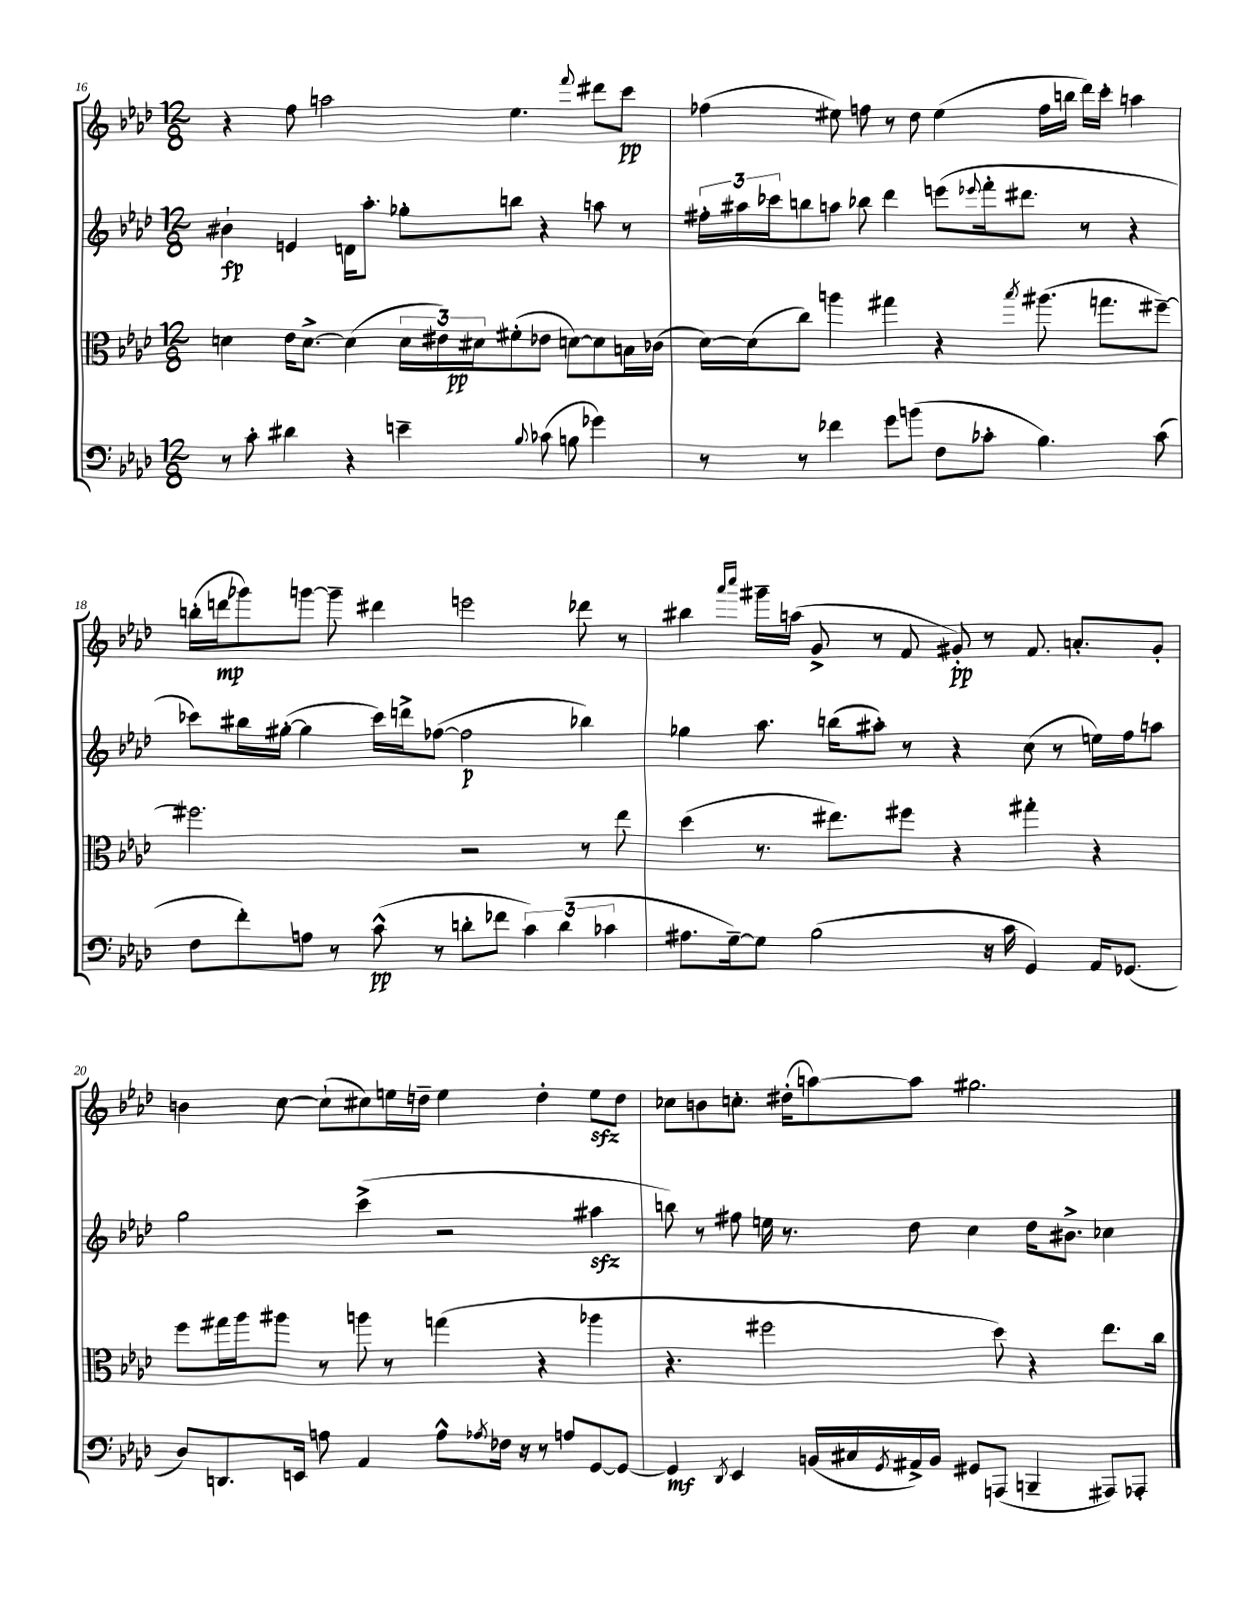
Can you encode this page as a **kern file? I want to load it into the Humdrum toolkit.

**kern	**dynam	**kern	**dynam	**kern	**dynam	**kern	**dynam
*part4	*part4	*part3	*part3	*part2	*part2	*part1	*part1
*staff4	*staff4	*staff3	*staff3	*staff2	*staff2	*staff1	*staff1
*clefF4	*	*clefC3	*	*clefG2	*	*clefG2	*
*k[b-e-a-d-]	*	*k[b-e-a-d-]	*	*k[b-e-a-d-]	*	*k[b-e-a-d-]	*
*M12/8	*	*M12/8	*	*M12/8	*	*M12/8	*
=16	=16	=16	=16	=16	=16	=16	=16
8r	.	4dn\	.	4b#X`\	fp	4r	.
8c'\	.	.	.	.	.	.	.
4d#X\	.	16e-\KL	.	4en/	.	8ff\	.
.	.	[8.d^\J	.	.	.	.	.
.	.	.	.	.	.	2aan\	.
4r	.	(4d\]	.	16dn\KL	.	.	.
.	.	.	.	8.aa-'\J	.	.	.
4en~\	.	24d\LL	.	8gg-X'\L	.	.	.
.	.	24e#X\)	.	.	.	.	.
.	.	24d#X\J	pp	.	.	.	.
.	.	(8f#X'\	.	8bbn\J	.	4.ee-\	.
8qqB-/	.	.	.	.	.	.	.
(8c-X\	.	8e-X\J	.	4r	.	.	.
8Bn\	.	[8dn\L)	.	.	.	.	.
.	.	.	.	.	.	8qqfff/	.
4g-X\)	.	8d\]	.	8aan\	.	8ddd#X\L	.
.	.	16Bn\L	.	8r	.	8ccc\J	pp
.	.	(16c-X\JJ	.	.	.	.	.
=17	=17	=17	=17	=17	=17	=17	=17
8r	.	[16d-\LL)	.	24ff#X'\LL	.	(4ff-X\	.
.	.	.	.	24aa#X\	.	.	.
.	.	(16d-\J]	.	.	.	.	.
.	.	.	.	24ccc-X\J	.	.	.
8r	.	8cc\J)	.	8bbn\	.	.	.
4f-X\	.	4aan\	.	8aan\J	.	8ee#X\)	.
.	.	.	.	8bb-X\	.	8ffn\	.
8g\L	.	4gg#X\	.	4ddd-\	.	8r	.
(8bn\J	.	.	.	.	.	8dd-\	.
8F\L	.	4r	.	(8eeen\L	.	(4ee#\	.
.	.	.	.	8qqeee-X/	.	.	.
8c-X'\J	.	.	.	16fff'\k	.	.	.
.	.	.	.	8.ddd#X\J	.	.	.
.	.	8qbb-/	.	.	.	.	.
4.B-\)	.	(8.aa#X\	.	.	.	16ff\LL	.
.	.	.	.	.	.	16bbn\JJ	.
.	.	.	.	8r	.	16ddd-\LL)	.
.	.	8.ggn\L	.	.	.	16ccc'\JJ	.
.	.	.	.	4r	.	4aan\	.
(8c-\	.	[8ff#X~\J)	.	.	.	.	.
!!LO:LB:g=z
=18	=18	=18	=18	=18	=18	=18	=18
8F\L	.	2.ff#X\]	.	8ccc-X\L)	.	(16bbn'\LL	.
.	.	.	.	.	.	16dddn\J	mp
8f'\)	.	.	.	16bb#X\L	.	8ggg-X\)	.
.	.	.	.	([16gg#X'\JJ	.	.	.
8An\J	.	.	.	4gg#\]	.	[8gggn\J	.
8r	.	.	.	.	.	8ggg~\]	.
(8c^^\	pp	.	.	16ccc-\LL)	.	4ddd#X\	.
.	.	.	.	16dddn^\J	.	.	.
8r	.	.	.	([8ff-X\J	.	.	.
8dn'\L	.	2r	.	2ff-\]	p	2eeen\	.
8f-X\J	.	.	.	.	.	.	.
6c\)	.	.	.	.	.	.	.
(6d\	.	.	.	.	.	.	.
.	.	8r	.	4bb-X\)	.	8ddd-X\	.
6c-X\	.	.	.	.	.	.	.
.	.	8ee-\	.	.	.	8r	.
=19	=19	=19	=19	=19	=19	=19	=19
8.A#X\L	.	(4dd-\	.	4gg-X\	.	4bb#X\	.
[16G~\k)	.	.	.	.	.	.	.
.	.	.	.	.	.	16qqaaa-/LL	.
.	.	.	.	.	.	16qqcccc/JJ	.
8G\J]	.	8.r	.	8.aa-\	.	16ggg#X~\LL	.
.	.	.	.	.	.	(16aan\JJ	.
(2B-\	.	.	.	.	.	8g^/	.
.	.	8.ee#X\L)	.	(16bbn\KL	.	.	.
.	.	.	.	8aa#X'\J)	.	8r	.
.	.	8ff#X\J	.	8r	.	8f/	.
.	.	4r	.	4r	.	8g#X'/)	pp
16r	.	.	.	.	.	8r	.
16c\	.	.	.	.	.	.	.
4GG/)	.	4gg#X'\	.	(8cc\	.	8.f/	.
.	.	.	.	8r	.	.	.
.	.	.	.	.	.	8.an'/L	.
16AA-/KL	.	4r	.	16een\LL)	.	.	.
(8.GG-X/J	.	.	.	16ff\J	.	.	.
.	.	.	.	8aan\J	.	8g#'/J	.
!!LO:LB:g=z
=20	=20	=20	=20	=20	=20	=20	=20
8D-/L)	.	8ff\L	.	2gg\	.	4bn\	.
8.DDn/	.	16gg#X\L	.	.	.	.	.
.	.	16aa-\J	.	.	.	.	.
.	.	8aa#X\J	.	.	.	[8cc\	.
16EEn/Jk	.	.	.	.	.	.	.
8An\	.	8r	.	.	.	(8cc`\L]	.
4AA-/	.	8aan\	.	(4ccc^\	.	8cc#X\)	.
.	.	8r	.	.	.	16een\L	.
.	.	.	.	.	.	16ddn~\JJ	.
8A^^\L	.	(4ggn\	.	2r	.	4ee\	.
8qA-X/	.	.	.	.	.	.	.
16F-X\Jk	.	.	.	.	.	.	.
16r	.	.	.	.	.	.	.
8r	.	4r	.	.	.	4dd'\	.
8An/L	.	.	.	.	.	.	.
[8GG/	.	4aa-X\	.	4aa#Xzz\	.	8eezz\L	.
8GG/J_	.	.	.	.	.	8dd\J	.
=21	=21	=21	=21	=21	=21	=21	=21
4GG/]	mf	4.r	.	8bbn\)	.	8cc-X\L	.
.	.	.	.	8r	.	8bn\	.
8qDD-/	.	.	.	.	.	.	.
4EE-/	.	.	.	8ff#X\	.	8.ccn'\J	.
.	.	2ff#X\	.	16een\	.	.	.
.	.	.	.	8.r	.	(16dd#X'\KL	.
(16BBn/LL	.	.	.	.	.	[8aan\)	.
16C#X/	.	.	.	.	.	.	.
8qGG/	.	.	.	.	.	.	.
16AA#X^/)	.	.	.	8dd-\	.	8aa\J]	.
16BB/JJ	.	.	.	.	.	.	.
8GG#X/L	.	.	.	4cc\	.	2.gg#X\	.
(8AAAn/J	.	8dd-\)	.	.	.	.	.
4BBBn~/	.	4r	.	16dd-\KL	.	.	.
.	.	.	.	8.b#X^\J	.	.	.
8AAA#X/L)	.	8.ee-\L	.	4cc-X\	.	.	.
8AAA-X'/J	.	.	.	.	.	.	.
.	.	16cc\Jk	.	.	.	.	.
==	==	==	==	==	==	==	==
*-	*-	*-	*-	*-	*-	*-	*-
